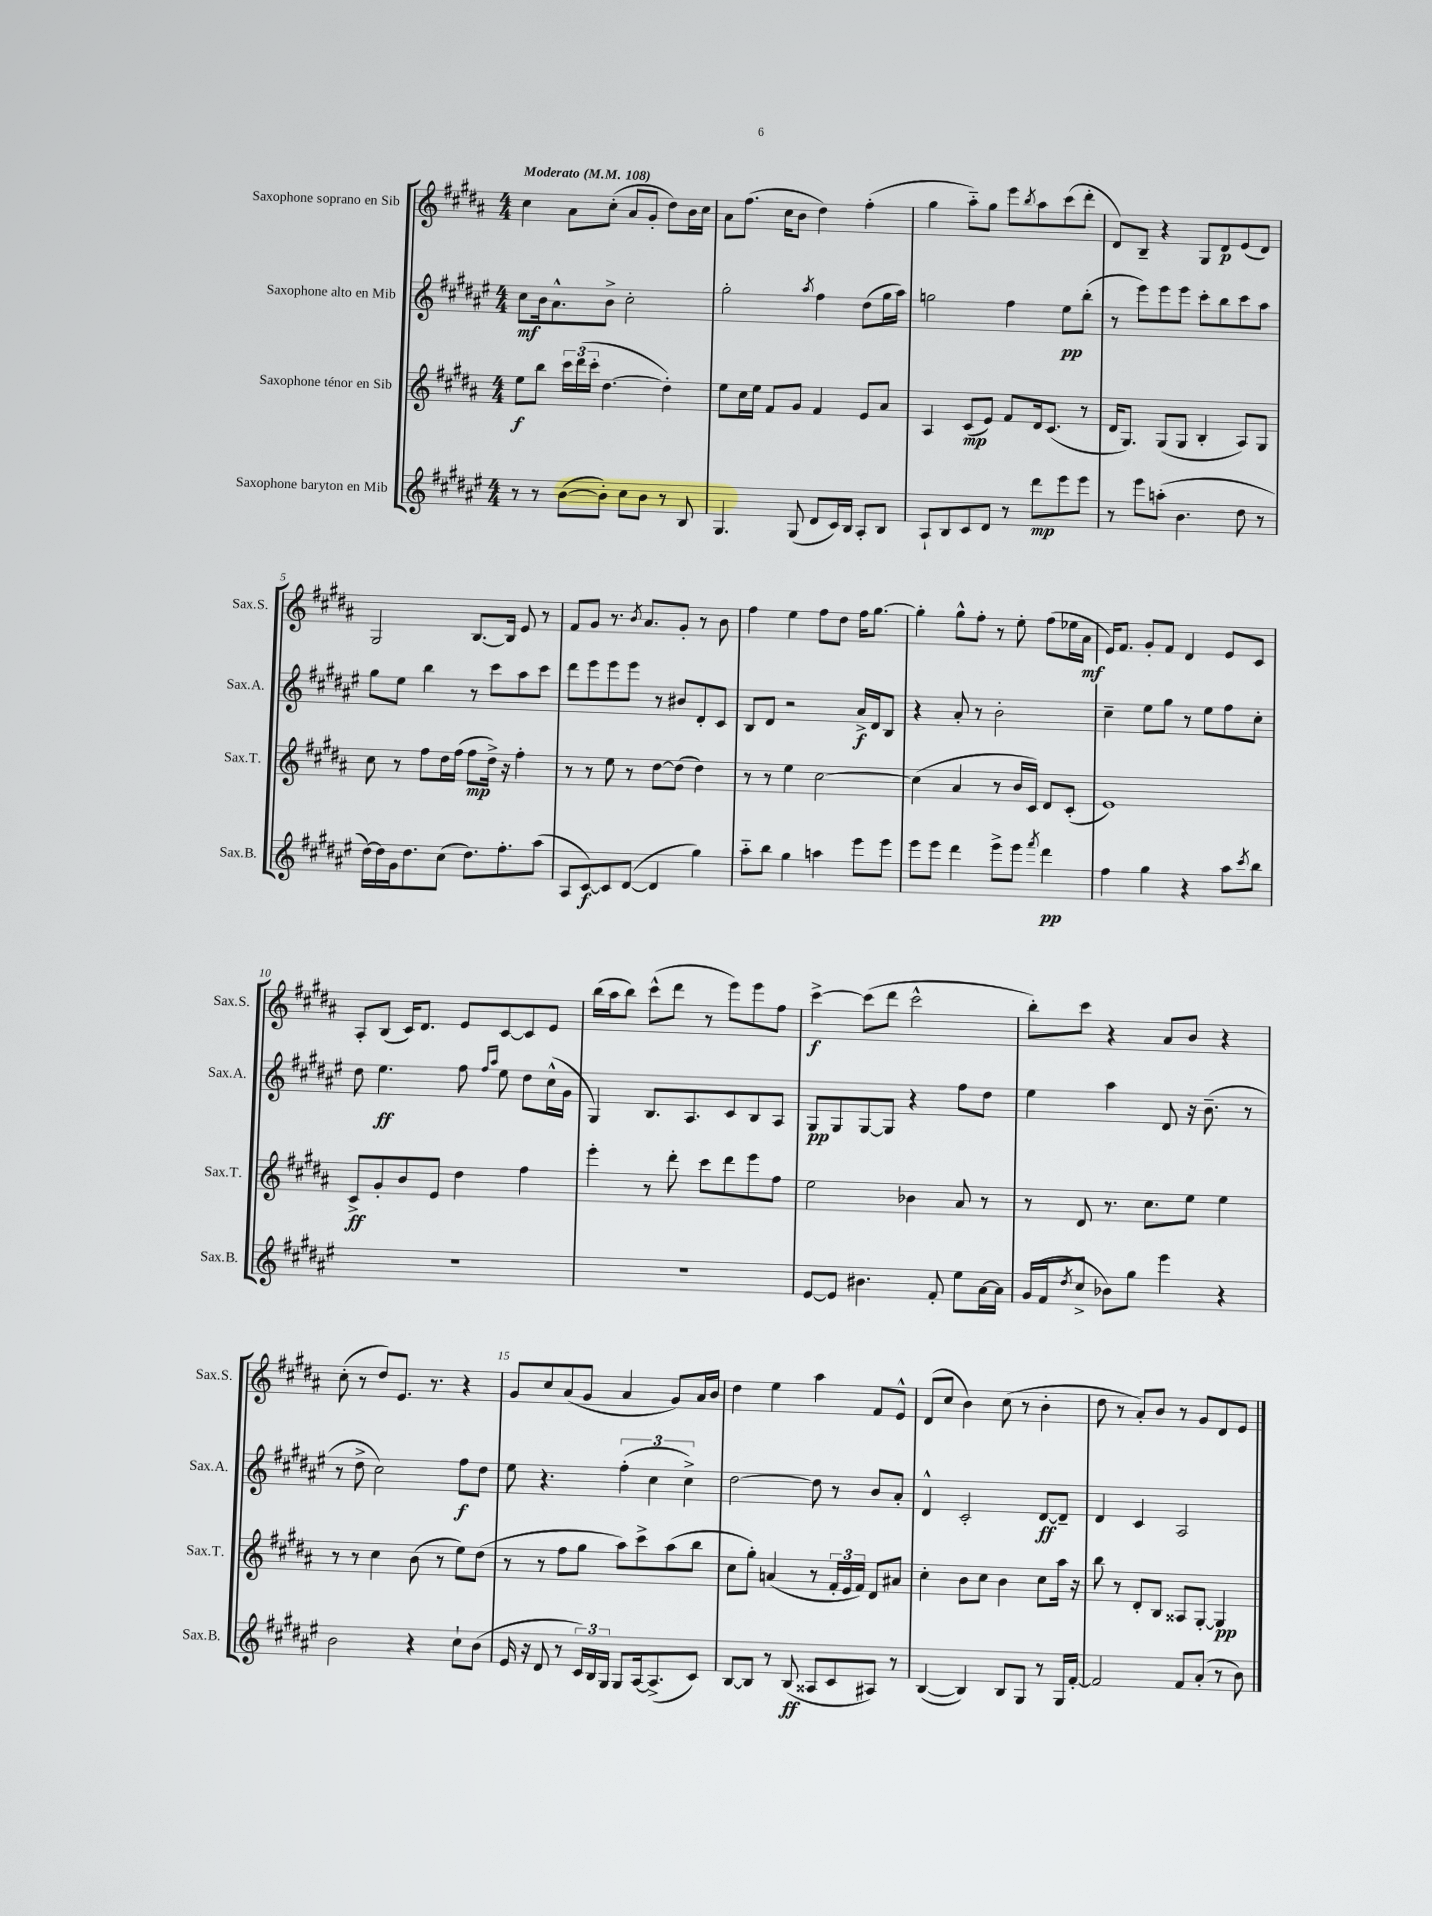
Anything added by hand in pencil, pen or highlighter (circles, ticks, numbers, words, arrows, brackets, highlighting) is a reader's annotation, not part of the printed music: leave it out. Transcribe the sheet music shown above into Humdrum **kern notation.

**kern	**dynam	**kern	**dynam	**kern	**dynam	**kern	**dynam
*part4	*part4	*part3	*part3	*part2	*part2	*part1	*part1
*staff4	*staff4	*staff3	*staff3	*staff2	*staff2	*staff1	*staff1
*I"Saxophone baryton en Mib	*	*I"Saxophone ténor en Sib	*	*I"Saxophone alto en Mib	*	*I"Saxophone soprano en Sib	*
*I'Sax.B.	*	*I'Sax.T.	*	*I'Sax.A.	*	*I'Sax.S.	*
*clefG2	*	*clefG2	*	*clefG2	*	*clefG2	*
*k[f#c#g#d#a#e#]	*	*k[f#c#g#d#a#]	*	*k[f#c#g#d#a#e#]	*	*k[f#c#g#d#a#]	*
*M4/4	*	*M4/4	*	*M4/4	*	*M4/4	*
*MM108	*	*MM108	*	*MM108	*	*MM108	*
=1	=1	=1	=1	=1	=1	=1	=1
!	!	!	!	!	!	!LO:TX:a:B:t=Moderato	!
8r	.	8ee\L	f	8cc#\L	mf	4cc#\	.
8r	.	8bb\J	.	16b\k	.	.	.
.	.	.	.	8.a#^^\	.	.	.
([8b\L	.	24ccc#\LL	.	.	.	8a#\L	.
.	.	(24ddd#\	.	.	.	.	.
.	.	24ccc#'\JJ	.	.	.	.	.
8b'\J])	.	[4.dd#\	.	8b^\J	.	(8cc#'\J	.
8cc#\L	.	.	.	2cc#'\	.	8a#/L	.
8b\J	.	.	.	.	.	8g#'/J	.
8r	.	4dd#'\])	.	.	.	8dd#\L)	.
8B/	.	.	.	.	.	16b\L	.
.	.	.	.	.	.	16cc#\JJ	.
=2	=2	=2	=2	=2	=2	=2	=2
4.G#/	.	8ee\L	.	2gg#'\	.	8a#\L	.
.	.	16cc#\L	.	.	.	(8.ff#\J	.
.	.	16ee\JJ	.	.	.	.	.
.	.	8f#/L	.	.	.	.	.
.	.	.	.	.	.	16cc#\KL	.
(8G#/	.	8g#/J	.	.	.	8b\J	.
.	.	.	.	8qaa#/	.	.	.
8d#/L	.	4f#/	.	4ff#\	.	4dd#\)	.
16c#/L)	.	.	.	.	.	.	.
16B/JJ	.	.	.	.	.	.	.
8A#'/L	.	8e/L	.	(8dd#\L	.	(4ff#'\	.
8B/J	.	8a#/J	.	16gg#\L	.	.	.
.	.	.	.	16aa#\JJ)	.	.	.
=3	=3	=3	=3	=3	=3	=3	=3
8A#`/L	.	4A#/	.	2ggn\	.	4gg#\	.
8B/	.	.	.	.	.	.	.
8c#/	.	(8c#/L	mp	.	.	8aa#\L)	.
8d#/J	.	8e/J)	.	.	.	8gg#\J	.
8r	.	8f#/L	.	4ff#\	.	8eee\L	.
.	.	.	.	.	.	8qbb/	.
8ddd#\L	mp	16d#/k	.	.	.	8aa#\	.
.	.	(8.c#/J	.	.	.	.	.
8eee#\	.	.	.	8ee#\L	pp	(8ccc#\	.
8eee#\J	.	8r	.	(8bb'\J	.	8ddd#'\J	.
=4	=4	=4	=4	=4	=4	=4	=4
8r	.	16d#/KL	.	8r	.	8d#/L)	.
.	.	8.G#/J)	.	.	.	.	.
8eee#\L	.	.	.	8eee#\L)	.	8B~/J	.
(8aan'\J	.	(8G#/L	.	8eee#\	.	4r	.
4.b\	.	8G#/J	.	8eee#\J	.	.	.
.	.	4B'/	.	8ccc#'\L	.	8G#/L	.
.	.	.	.	8bb\	.	8d#/	p
8dd#\	.	8A#/L)	.	8ccc#\	.	(8e/	.
8r	.	8G#/J	.	8aa#\J	.	8d#/J)	.
!!LO:LB:g=z
=5	=5	=5	=5	=5	=5	=5	=5
[16dd#\LL)	.	8cc#\	.	8gg#\L	.	2G#/	.
16dd#\]	.	.	.	.	.	.	.
16g#\J	.	8r	.	8ee#\J	.	.	.
8.dd#\	.	.	.	.	.	.	.
.	.	8ff#\L	.	4bb\	.	.	.
(8cc#\J	.	16dd#\L	.	.	.	.	.
.	.	(16ff#\JJ	.	.	.	.	.
8.dd#\L)	.	8ff#\L	mp	8r	.	[8.B/L	.
.	.	16dd#^\Jk)	.	8ccc#\L	.	.	.
8.ff#'\	.	16r	.	.	.	16B/Jk]	.
.	.	4ff#'\	.	8aa#\	.	8e/	.
(8aa#\J	.	.	.	8ccc#\J	.	8r	.
=6	=6	=6	=6	=6	=6	=6	=6
8A#/L	.	8r	.	8ddd#\L	.	8f#/L	.
[8c#/)	f	8r	.	8eee#\	.	8g#/J	.
8c#/]	.	8ee\	.	8eee#\	.	8.r	.
([8d#/J	.	8r	.	8eee#\J	.	.	.
.	.	.	.	.	.	8qb/	.
.	.	.	.	.	.	8.a#/L	.
4d#/]	.	[8dd#\L	.	8r	.	.	.
.	.	(8dd#\J]	.	8b#X/L	.	8g#'/J	.
4gg#\)	.	4dd#\)	.	8d#'/	.	8r	.
.	.	.	.	8c#/J	.	8b\	.
=7	=7	=7	=7	=7	=7	=7	=7
8aa#\L	.	8r	.	8B/L	.	4ff#\	.
8bb\J	.	8r	.	8d#/J	.	.	.
4gg#\	.	4ee\	.	2r	.	4ee\	.
4aan\	.	[2cc#\	.	.	.	8ff#\L	.
.	.	.	.	.	.	8dd#\J	.
8eee#\L	.	.	.	16a#^/LL	f	16ff#\KL	.
.	.	.	.	16d#/J	.	[8.gg#\J	.
8eee#\J	.	.	.	8B/J	.	.	.
=8	=8	=8	=8	=8	=8	=8	=8
8eee#\L	.	(4cc#\]	.	4r	.	4gg#'\]	.
8eee#\J	.	.	.	.	.	.	.
4ddd#\	.	4a#/	.	8a#'/	.	8gg#^^\L	.
.	.	.	.	8r	.	8ff#'\J	.
8eee#^\L	.	8r	.	2b'\	.	8r	.
8eee#\J	.	16b/LL	.	.	.	8ee'\	.
.	.	16c#/JJ)	.	.	.	.	.
8qfff#/	.	.	.	.	.	.	.
4ddd#\	pp	8d#/L	.	.	.	(8ff#\L	.
.	.	(8c#'/J	.	.	.	16ee-X\L	.
.	.	.	.	.	.	16a#\JJ	mf
=9	=9	=9	=9	=9	=9	=9	=9
4ff#\	.	1e)	.	4cc#~\	.	16e/KL)	.
.	.	.	.	.	.	8.f#/J	.
4gg#\	.	.	.	8ee#\L	.	8g#'/L	.
.	.	.	.	8gg#\J	.	8f#/J	.
4r	.	.	.	8r	.	4d#/	.
.	.	.	.	8ee#\L	.	.	.
8aa#\L	.	.	.	8ff#\	.	8e/L	.
8qccc#/	.	.	.	.	.	.	.
8bb\J	.	.	.	8cc#'\J	.	8c#/J	.
!!LO:LB:g=z
=10	=10	=10	=10	=10	=10	=10	=10
1r	.	8c#^/L	ff	8dd#\	.	8A#'/L	.
.	.	8g#'/	.	4.ee#\	ff	(8B/J	.
.	.	8b/	.	.	.	16c#/KL)	.
.	.	.	.	.	.	8.d#/J	.
.	.	8e/J	.	.	.	.	.
.	.	4dd#\	.	8ff#\	.	8e/L	.
.	.	.	.	16qqff#/LL	.	.	.
.	.	.	.	16qqaa#/JJ	.	.	.
.	.	.	.	8ee#\	.	[8c#/	.
.	.	4ff#\	.	8dd#\L	.	8c#/]	.
.	.	.	.	(16cc#^^\L	.	8e/J	.
.	.	.	.	16g#\JJ	.	.	.
=11	=11	=11	=11	=11	=11	=11	=11
1r	.	4eee'\	.	4G#/)	.	(16bb\LL	.
.	.	.	.	.	.	16aa#\J	.
.	.	.	.	.	.	8bb\J)	.
.	.	8r	.	8.B/L	.	(8ccc#^^\L	.
.	.	8ddd#'\	.	.	.	8ddd#\J	.
.	.	.	.	8.A#/	.	.	.
.	.	8ccc#\L	.	.	.	8r	.
.	.	8ddd#\	.	8c#/	.	8eee\L)	.
.	.	8eee\	.	8B/	.	8eee\	.
.	.	8ff#\J	.	8A#/J	.	8ff#\J	.
=12	=12	=12	=12	=12	=12	=12	=12
[8e#/L	.	2ee\	.	8G#/L	pp	[4ccc#^\	f
8e#/J]	.	.	.	8G#/	.	.	.
4.b#X\	.	.	.	[8G#/	.	(8ccc#\L]	.
.	.	.	.	8G#/J]	.	8ddd#\J	.
.	.	4b-X\	.	4r	.	2ccc#^^\	.
8f#'/	.	.	.	.	.	.	.
8ee#\L	.	8a#/	.	8ff#\L	.	.	.
[16a#\L	.	8r	.	8dd#\J	.	.	.
16a#\JJ]	.	.	.	.	.	.	.
=13	=13	=13	=13	=13	=13	=13	=13
(16g#/LL	.	8r	.	4ee#\	.	8bb'\L)	.
16f#/J	.	.	.	.	.	.	.
8qdd#/	.	.	.	.	.	.	.
8cc#^/J	.	8d#/	.	.	.	8ccc#\J	.
8b-X\L)	.	8.r	.	4aa#\	.	4r	.
8gg#\J	.	.	.	.	.	.	.
.	.	8.cc#\L	.	.	.	.	.
4eee#\	.	.	.	8d#/	.	8a#/L	.
.	.	8ee\J	.	16r	.	8b/J	.
.	.	.	.	(8.b~\	.	.	.
4r	.	4ee\	.	.	.	4r	.
.	.	.	.	8r	.	.	.
!!LO:LB:g=z
=14	=14	=14	=14	=14	=14	=14	=14
2b\	.	8r	.	8r	.	(8cc#'\	.
.	.	8r	.	8dd#^\	.	8r	.
.	.	4cc#\	.	2cc#\)	.	8dd#/L)	.
.	.	.	.	.	.	8.e/J	.
4r	.	(8b\	.	.	.	.	.
.	.	.	.	.	.	8.r	.
.	.	8r	.	.	.	.	.
8cc#`\L	.	8ee\L)	.	8ff#\L	f	4r	.
(8b\J	.	(8dd#\J	.	8dd#\J	.	.	.
=15	=15	=15	=15	=15	=15	=15	=15
16e#/	.	8r	.	8ee#\	.	8g#/L	.
16r	.	.	.	.	.	.	.
8d#/	.	8r	.	4.r	.	8cc#/	.
8r	.	8ff#\L	.	.	.	(8a#/	.
24c#/LL)	.	8gg#\J	.	.	.	8g#/J	.
24B/	.	.	.	.	.	.	.
24G#/JJ	.	.	.	.	.	.	.
8G#/L	.	8aa#\L)	.	(6ff#'\	.	4a#/	.
[16A#/k	.	8ccc#^\	.	.	.	.	.
.	.	.	.	6cc#\	.	.	.
(8.A#^/]	.	.	.	.	.	.	.
.	.	(8aa#\	.	.	.	8g#/L)	.
.	.	.	.	6cc#^\)	.	.	.
8c#/J)	.	8bb\J	.	.	.	16a#/L	.
.	.	.	.	.	.	16b/JJ	.
=16	=16	=16	=16	=16	=16	=16	=16
[8B/L	.	8cc#\L	.	[2dd#\	.	4dd#\	.
8B/J]	.	8gg#'\J)	.	.	.	.	.
8r	.	(4an/	.	.	.	4ee\	.
(8B/	ff	.	.	.	.	.	.
8A##X/L	.	8r	.	8dd#\]	.	4aa#\	.
8c#/	.	24f#'/LL	.	8r	.	.	.
.	.	24e/	.	.	.	.	.
.	.	24f#/JJ)	.	.	.	.	.
8A#X/J)	.	8d#/L	.	8b/L	.	8f#/L	.
8r	.	8a#X/J	.	8a#'/J	.	8e^^/J	.
=17	=17	=17	=17	=17	=17	=17	=17
([4B/	.	4cc#'\	.	4d#^^/	.	(8d#/L	.
.	.	.	.	.	.	8cc#/J	.
4B/])	.	8b\L	.	2c#'/	.	4b\)	.
.	.	8cc#\J	.	.	.	.	.
8B/L	.	4b\	.	.	.	(8cc#\	.
8G#/J	.	.	.	.	.	8r	.
8r	.	8cc#\L	.	[8d#/L	ff	4b'\	.
16G#/LL	.	16aa#\Jk	.	8d#~/J]	.	.	.
[16f#'/JJ	.	16r	.	.	.	.	.
=18	=18	=18	=18	=18	=18	=18	=18
2f#/]	.	8bb\	.	4d#/	.	8dd#\	.
.	.	8r	.	.	.	8r	.
.	.	8d#'/L	.	4c#/	.	8a#'/L)	.
.	.	8B/J	.	.	.	8b/J	.
8f#/L	.	8A##X/L	.	2A#/	.	8r	.
(8a#'/J	.	[8G#'/J	.	.	.	8g#/L	.
8r	.	4G#/]	pp	.	.	8d#/	.
8b\)	.	.	.	.	.	8e/J	.
==	==	==	==	==	==	==	==
*-	*-	*-	*-	*-	*-	*-	*-
